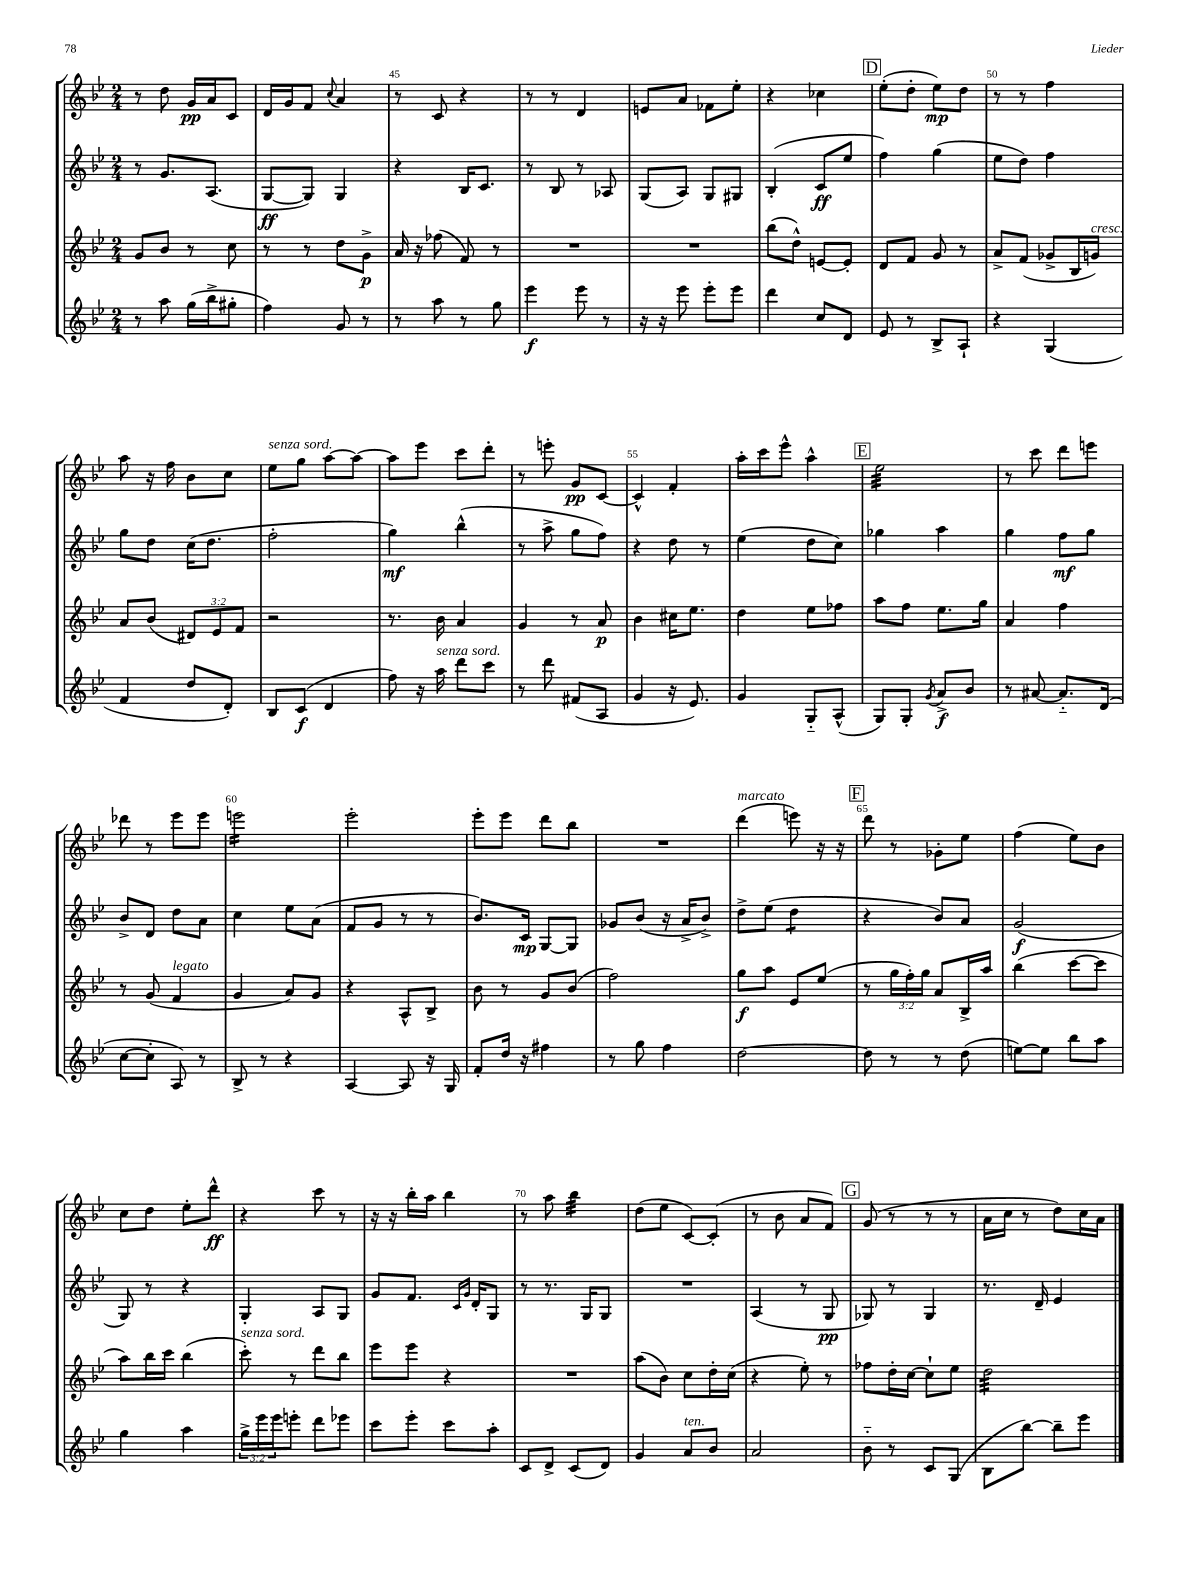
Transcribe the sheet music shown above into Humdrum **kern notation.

**kern	**kern	**kern	**kern
*staff4	*staff3	*staff2	*staff1
*clefG2	*clefG2	*clefG2	*clefG2
*k[b-e-]	*k[b-e-]	*k[b-e-]	*k[b-e-]
*M2/4	*M2/4	*M2/4	*M2/4
8r	8g	8r	8r
8aa	8b-	8.g	8dd
(16gg	8r	.	16g
16bb-^	.	(8.A	16a
8gg#'	8cc	.	8c
=	=	=	=
4ff)	8r	[8G	16d
.	.	.	16g
.	8r	8G])	8f
.	.	.	8qqcc
8g	8dd	4G	4a
8r	8g^	.	.
=	=	=	=
8r	16a	4r	8r
.	16r	.	.
8aa	(8ff-	.	8c
8r	8f)	16B-	4r
.	.	8.c	.
8gg	8r	.	.
=	=	=	=
4eee-	2r	8r	8r
.	.	8B-	8r
8eee-	.	8r	4d
8r	.	8A-	.
=	=	=	=
16r	2r	(8G	8e
16r	.	.	.
8eee-	.	8A)	8a
8eee-'	.	8G	8f-
8eee-	.	8G#	8ee-'
=	=	=	=
4ddd	(8bb-	(4B-'	4r
.	8dd^^)	.	.
8cc	[8e	8c	4cc-
8d	8e']	8ee-	.
=	=	=	=
8e-	8d	4ff)	(8ee-'
8r	8f	.	8dd'
8B-^	8g	(4gg	8ee-)
8A`	8r	.	8dd
=	=	=	=
4r	8a^	8ee-	8r
.	(8f	8dd)	8r
(4G	8g-^	4ff	4ff
.	16B-	.	.
.	16g)	.	.
=	=	=	=
4f	8a	8gg	8aa
.	(8b-	8dd	16r
.	.	.	16ff
8dd	12d#)	(16cc	8b-
.	.	8.dd	.
.	12e-	.	.
8d')	.	.	8cc
.	12f	.	.
=	=	=	=
8B-	2r	2ff'	8ee-
(8c	.	.	8gg
4d	.	.	[8aa
.	.	.	8aa_
=	=	=	=
8ff)	8.r	4gg)	8aa]
16r	.	.	8eee-
16aa	16b-	.	.
8ddd	4a	(4bb-^^	8ccc
8ccc	.	.	8ddd'
=	=	=	=
8r	4g	8r	8r
8ddd	.	8aa^	8eee'
(8f#	8r	8gg	8g
8A	8a	8ff)	[8c
=	=	=	=
4g	4b-	4r	4c^^]
16r	16cc#	8dd	4f'
8.e-)	8.ee-	.	.
.	.	8r	.
=	=	=	=
4g	4dd	(4ee-	16aa'
.	.	.	16ccc
.	.	.	8eee-^^
8G'~	8ee-	8dd	4aa^^
(8A^^	8ff-	8cc)	.
=	=	=	=
8G)	8aa	4gg-	2ee-
8G'	8ff	.	.
8qg	.	.	.
8a^	8.ee-	4aa	.
8b-	.	.	.
.	16gg	.	.
=	=	=	=
8r	4a	4gg	8r
[8a#	.	.	8ccc
8.a#'~]	4ff	8ff	8ddd
.	.	8gg	8eee
(16d	.	.	.
=	=	=	=
[8cc	8r	8b-^	8ddd-
8cc']	(8g	8d	8r
8A)	4f	8dd	8eee-
8r	.	8a	8eee-
=	=	=	=
8B-^	4g	4cc	2eee
8r	.	.	.
4r	8a)	8ee-	.
.	8g	(8a	.
=	=	=	=
[4A	4r	8f	2eee-'
.	.	8g	.
8A]	8A^^	8r	.
16r	8B-^	8r	.
16G	.	.	.
=	=	=	=
8f'	8b-	8.b-)	8eee-'
16dd	8r	.	8eee-
16r	.	16c	.
4ff#	8g	[8G	8ddd
.	(8b-	8G]	8bb-
=	=	=	=
8r	2ff)	8g-	2r
8gg	.	(8b-	.
4ff	.	16r	.
.	.	16a^	.
.	.	8b-^)	.
=	=	=	=
[2dd	8gg	8dd^	(4ddd
.	8aa	(8ee-	.
.	8e-	4dd	8eee)
.	(8ee-	.	16r
.	.	.	16r
=	=	=	=
8dd]	8r	4r	8ddd
8r	24gg	.	8r
.	24ff')	.	.
.	24gg	.	.
8r	8a	8b-)	8g-'
(8dd	16B-^	8a	8ee-
.	16aa	.	.
=	=	=	=
[8ee)	(4bb-	(2g	(4ff
8ee]	.	.	.
8bb-	[8ccc	.	8ee-)
8aa	8ccc]	.	8b-
=	=	=	=
4gg	8aa)	8G)	8cc
.	16bb-	8r	8dd
.	16ccc	.	.
4aa	(4bb-	4r	8ee-'
.	.	.	8ddd^^
=	=	=	=
24gg^	8ccc')	4G'	4r
24eee-	.	.	.
24eee-	.	.	.
8eee'	8r	.	.
8ddd	8ddd	8A	8ccc
8eee-	8bb-	8G	8r
=	=	=	=
8ccc	8eee-	8g	16r
.	.	.	16r
8eee-'	8eee-	8.f	16bb-'
.	.	.	16aa
8ccc	4r	.	4bb-
.	.	16qqc	.
.	.	16qqg	.
.	.	16d'	.
8aa'	.	8G	.
=	=	=	=
8c	2r	8r	8r
8d^	.	8.r	8aa
(8c	.	.	4bb-
.	.	16G	.
8d)	.	8G	.
=	=	=	=
4g	(8aa	2r	(8dd
.	8b-)	.	8ee-
8a	8cc	.	[8c)
8b-	16dd'	.	(8c']
.	(16cc	.	.
=	=	=	=
2a	4r	(4A	8r
.	.	.	8b-
.	8ee-')	8r	8a
.	8r	8G	8f)
=	=	=	=
8b-'~	8ff-	8G-)	(8g
8r	16dd'	8r	8r
.	[16cc	.	.
8c	8cc`]	4G-	8r
(8G	8ee-	.	8r
=	=	=	=
8B-	2dd	8.r	16a
.	.	.	16cc
[8bb-)	.	.	8r
.	.	16d~	.
8bb-~]	.	4e-	8dd)
8eee-	.	.	16cc
.	.	.	16a
==	==	==	==
*-	*-	*-	*-
